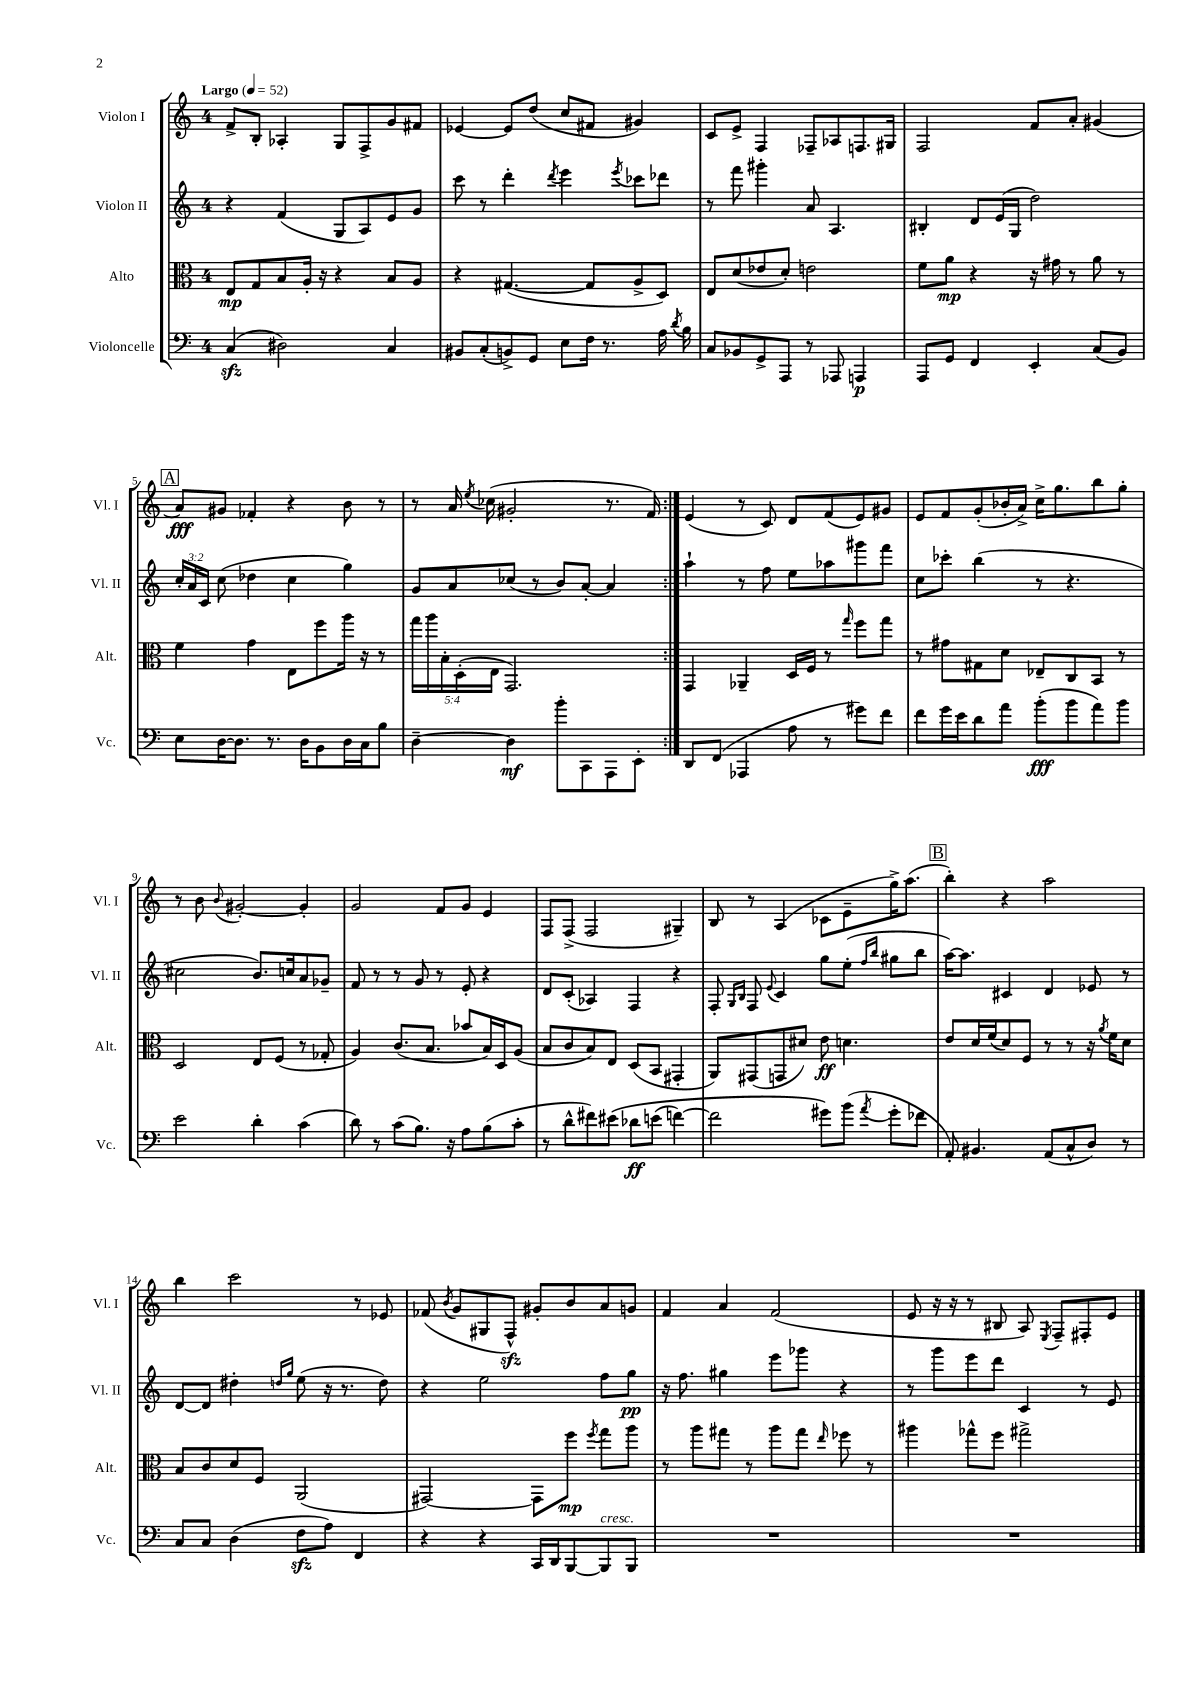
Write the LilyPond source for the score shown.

<<
\new StaffGroup <<
\new Staff = "s0" \with { instrumentName = "Violon I" shortInstrumentName = "Vl. I" } {
    \clef treble \key c \major \once \override Staff.TimeSignature.style = #'single-digit \time 4/4 \tempo "Largo" 4 = 52
    \autoBeamOff \repeat volta 2 { f'8[-> b8]-. aes4-. g8[ f8-> g'8 fis'8] |
    ees'4~ ees'8[ d''8]( c''8[ fis'8] gis'4) |
    c'8[ e'8]-> f4 fes8[-- aes8 f8. gis16] |
    f2 f'8[ a'8]-. gis'4( |
    \mark \markup { \box "A" } a'8[\fff) gis'8] fes'4-. r4 b'8 r8 |
    r8 a'16 \acciaccatura { e''8 } ces''16( gis'2-. r8. f'16) | }
    e'4( r8 c'8) d'8[ f'8( e'8) gis'8] |
    e'8[ f'8 g'8-.( bes'16-. a'16]->) c''16[-> g''8. b''8 g''8]-. |
    r8 b'8 \appoggiatura { b'8 } gis'2~-. gis'4-. |
    g'2 f'8[ g'8] e'4 |
    f8[ f8]->( f2 gis4--) |
    b8 r8 a4( ces'8[ e'8-- g''16->) a''8.]( |
    \mark \markup { \box "B" } b''4-.) r4 a''2 |
    b''4 c'''2 r8 ees'8 |
    fes'8( \acciaccatura { b'8 } g'8[ gis8 f8]-^\sfz) gis'8[-. b'8 a'8 g'8] |
    f'4 a'4 f'2( |
    e'8 r16 r16 r8 bis8 a8) \acciaccatura { e8 } f8[-- fis8-. e'8] \bar "|." |
}
\new Staff = "s1" \with { instrumentName = "Violon II" shortInstrumentName = "Vl. II" } {
    \clef treble \key c \major \once \override Staff.TimeSignature.style = #'single-digit \time 4/4 \override Staff.TupletNumber.text = #tuplet-number::calc-fraction-text
    \autoBeamOff \repeat volta 2 { r4 f'4( g8[ a8) e'8 g'8] |
    c'''8 r8 d'''4-. \acciaccatura { d'''8 } e'''4 \acciaccatura { e'''8 } ces'''8[ des'''8] |
    r8 f'''8 gis'''4-. a'8 a4. |
    bis4-. d'8[ e'16( g16] d''2) |
    \mark \markup { \box "A" } \tuplet 3/2 { c''16[-. a'16 c'16] } c''8( des''4 c''4 g''4) |
    g'8[ a'8 ces''8]( r8 b'8[) a'8]~-. a'4 | }
    a''4-! r8 f''8 e''8[ aes''8 gis'''8 f'''8] |
    c''8[ ces'''8]-. b''4( r8 r4. |
    cis''2 b'8.[) c''16 a'8 ges'8]-- |
    f'8 r8 r8 g'8 r8 e'8-. r4 |
    d'8[ c'8]-.( aes4) f4 r4 |
    f8-. \grace { g16[ b16] } f8 \appoggiatura { e'8 } c'4 g''8[ e''8]-.( \grace { f''16[ b''16] } gis''8[ b''8] |
    \mark \markup { \box "B" } a''16[~) a''8.] cis'4 d'4 ees'8 r8 |
    d'8[~ d'8] dis''4-. \grace { d''16[ g''16] } e''8( r16 r8. d''8) |
    r4 e''2 f''8[ g''8]\pp |
    r16 f''8. gis''4 e'''8[ ges'''8] r4 |
    r8 g'''8[ e'''8 d'''8] c'4 r8 e'8 \bar "|." |
}
\new Staff = "s2" \with { instrumentName = "Alto" shortInstrumentName = "Alt." } {
    \clef alto \key c \major \once \override Staff.TimeSignature.style = #'single-digit \time 4/4 \override Staff.TupletNumber.text = #tuplet-number::calc-fraction-text
    \autoBeamOff \repeat volta 2 { e8[\mp g8 b8 a16]-. r16 r4 b8[ a8] |
    r4 gis4.~( gis8[ a8-> d8]) |
    e8[ d'8( ees'8 d'8]-.) e'2 |
    f'8[ a'8]\mp r4 r16 gis'16 r8 a'8 r8 |
    \mark \markup { \box "A" } f'4 g'4 e8[ f''8 a''16] r16 r8 |
    \tuplet 5/4 { g''16[ a''16 b16-. d16-.( e16] } g,2.) | }
    g,4 aes,4-- d16[ f16] r8 \grace { g''16 } f''8[ g''8] |
    r8 gis'8[ gis8 d'8] ees8[-- c8 b,8] r8 |
    d2 e8[ f8]( r8 ges8-. |
    a4) c'8.[( b8.] bes'8[ b16) d16 a8]( |
    b8[ c'8 b8) e8] d8[( b,8] gis,4-. |
    a,8[) gis,8( g,8 dis'8]) e'8\ff d'4. |
    \mark \markup { \box "B" } e'8[ d'16 f'16( d'8) f8] r8 r8 r16 \acciaccatura { a'8 } f'16[ d'8] |
    b8[ c'8 d'8 f8] a,2( |
    gis,2~) gis,8[ f''8]\mp \acciaccatura { f''8 } g''8[ a''8] |
    r8 a''8[ gis''8] r8 a''8[ gis''8] \grace { e''16 } fes''8 r8 |
    ais''4 ges''8[-^ f''8] gis''2-> \bar "|." |
}
\new Staff = "s3" \with { instrumentName = "Violoncelle" shortInstrumentName = "Vc." } {
    \clef bass \key c \major \once \override Staff.TimeSignature.style = #'single-digit \time 4/4
    \autoBeamOff \repeat volta 2 { c4\sfz( dis2) c4 |
    bis,8[ c8-.( b,8->) g,8] e8[ f16] r8. a16 \acciaccatura { d'8 } b16 |
    c8[ bes,8 g,8-> a,,8] r8 aes,,8 a,,4\p |
    a,,8[ g,8] f,4 e,4-. c8[( b,8]) |
    \mark \markup { \box "A" } e8[ d16~ d8.] r8. d16[ b,8 d16 c16 b8] |
    d4~-- d4\mf b'8[-. c,8 a,,8 e,8]-. | }
    d,8[ f,8]( aes,,4 a8 r8 gis'8[) f'8] |
    f'8[ g'16 e'16 d'8 a'8] b'8[-.\fff( b'8 a'8) b'8] |
    e'2 d'4-. c'4( |
    d'8) r8 c'8[( b8.]) r16 a8[ b8( c'8]-. |
    r8 d'8[-^ fis'8) eis'8]\( des'8[\ff e'8]( f'4~) |
    f'2 gis'8[\) b'8]( \acciaccatura { a'8 } gis'8[-. fes'8] |
    \mark \markup { \box "B" } a,8-.) bis,4. a,8[( c8-^ d8]) r8 |
    c8[ c8] d4( f8[\sfz a8]) f,4 |
    r4 r4 c,16[ d,16 b,,8~ b,,8^\markup { \italic "cresc." } b,,8] |
    R1 |
    R1 \bar "|." |
}
>>
>>
